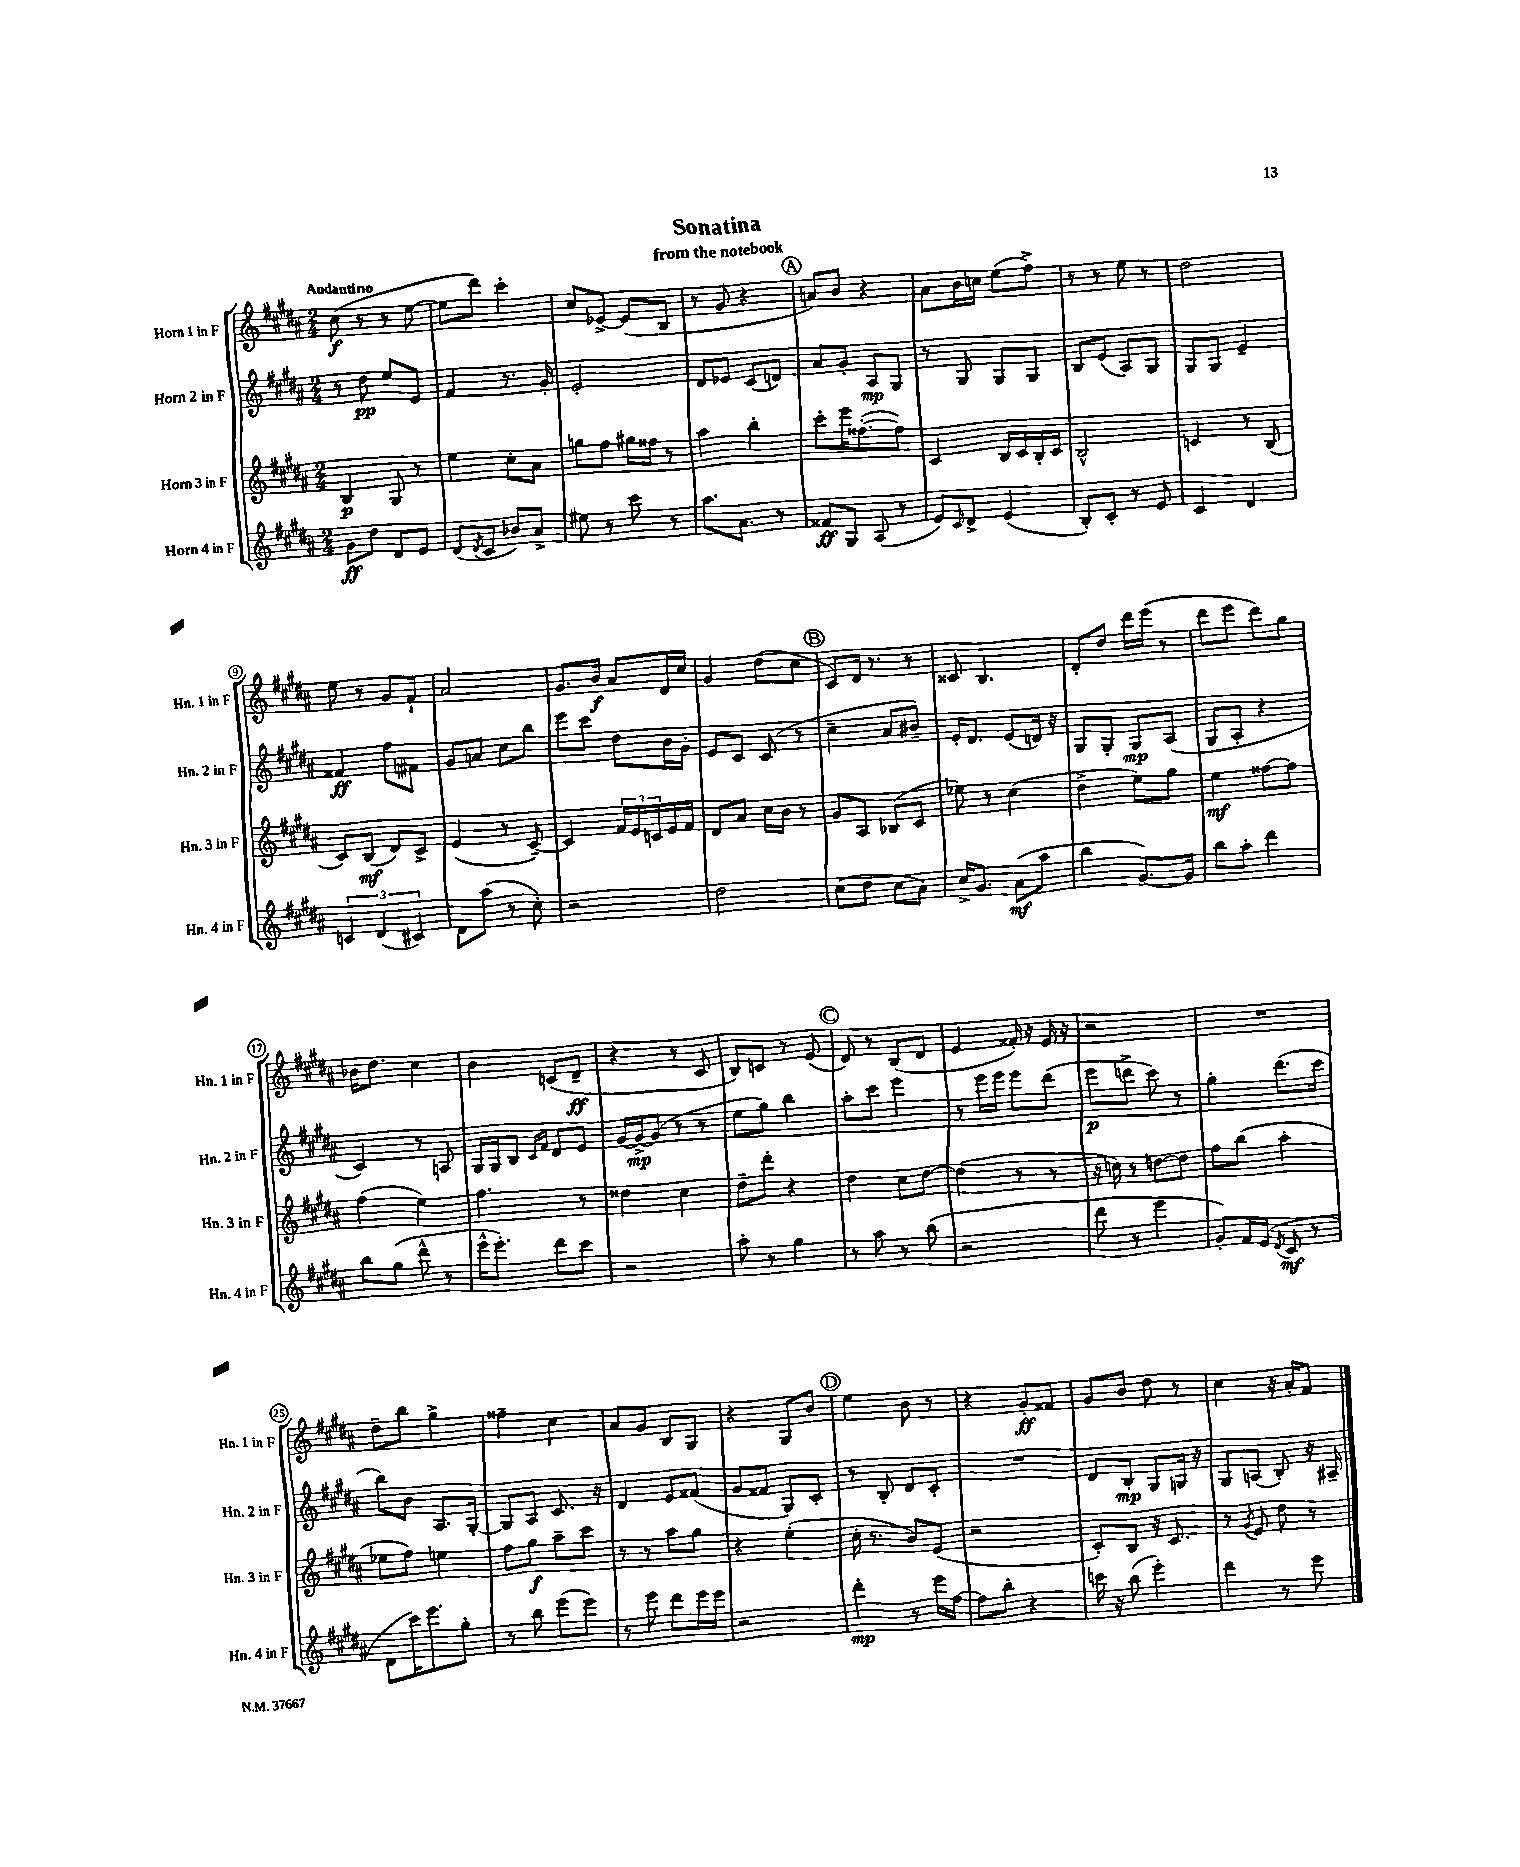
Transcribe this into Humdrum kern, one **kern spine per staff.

**kern	**kern	**kern	**kern
*staff4	*staff3	*staff2	*staff1
*clefG2	*clefG2	*clefG2	*clefG2
*k[f#c#g#d#a#]	*k[f#c#g#d#a#]	*k[f#c#g#d#a#]	*k[f#c#g#d#a#]
*M2/4	*M2/4	*M2/4	*M2/4
8g#\L	4B/	8r	(8cc#\
8dd#\J	.	8dd#\	8r
8d#/L	8G#/	8ee/L	8r
8e/J	8r	8e/J	[8ee\
=	=	=	=
(8d#/L	4ee\	4f#/	8ee\]L
8qd#/	.	.	.
8c#/J	.	.	8ddd#\J)
8b-/L)	8cc#'\L	8.r	4ccc#'\
8a#^/J	8a#\J	.	.
.	.	16g#'/	.
=	=	=	=
8ee#\	8gg\L	2e'/	8cc#/L
8r	8ff#\J	.	[8e-^/J
8ccc#\	16gg#\LL	.	(8e-/]L
.	16ff##\JJ	.	.
8r	8r	.	8B/J
=	=	=	=
8.aa#\L	4aa#\	8d#/L	8r
.	.	8e-/J	8g#/
8.a#\J	.	.	.
.	4bb'\	(8c#/L	4r
8r	.	8d/J)	.
=	=	=	=
8f##/L	8ccc#'\L	8a#/L	8a/L)
8G#/J	16eee\K	8g#'/J	8b/J
.	([8.ff##'\	.	.
(8A#/	.	8A#/L	4r
8r	8ff##\]J)	8G#/J	.
=	=	=	=
8e/L)	4c#/	8r	8a#\L
16qqc#/	.	.	.
8d#^/J	.	8G#/	16b\L
.	.	.	16cc\JJ
(4e/	16B/LL	8G#/L	(8ee\L
.	16c#/	.	.
.	16B'/	8G#/J	8ff#^\J)
.	16c#/JJ	.	.
=	=	=	=
8B'/L)	2B^^/	8B/L	8r
8c#'/J	.	(8e/J	8r
8r	.	8A#/L)	8ee\
8e/	.	8G#/J	8r
=	=	=	=
4c#/	4c/	8G#/L	2dd#\
.	.	8G#/J	.
4d#/	8r	4e~/	.
.	(8B/	.	.
=	=	=	=
6c/	8c#/L)	4f##/	8ee\
.	(8B/J	.	8r
(6d#/	.	.	.
.	8d#/L)	8ff#\L	8g#/L
6c#/)	.	.	.
.	8c#^/J	8f#\J	8f#`/J
=	=	=	=
8d#\L	(4e/	8g#/L	2a#/
(8aa#\J	.	8a/J	.
8r	8r	8cc#\L	.
8cc#'\)	[8c#~/)	8bb\J	.
=	=	=	=
2r	4c#/]	8eee\L	8.g#/L
.	.	8ccc#\J	.
.	.	.	16b/Jk
.	24f#/LL	8dd#\L	8a#/L
.	24e/	.	.
.	24c/	.	.
.	16e/	16b\L	16d#/L
.	16f#/JJ	16g#'\JJ	16cc#/JJ
=	=	=	=
2dd#\	8d#/L	8e/L	4g#/
.	8a#/J	8c#/J	.
.	16cc#\LL	(8c#/	(8dd#\L
.	16b\JJ	.	.
.	8r	8r	8cc#\J
=	=	=	=
(8cc#\L	8g#/L	4cc#~\	8c#/L)
8dd#\J	8A#/J	.	16d#/Jk
.	.	.	8.r
8cc#\L	(8B-/L	8a#/L	.
8a#\J)	8c#/J	8b#~/J)	8r
=	=	=	=
16cc#^/LK	8ee-\)	16e'/LK	8c##/
8.g#/J	.	8.d#/J	.
.	8r	.	4.B/
(8a#\L	(4cc#\	(8e/L	.
8aa#\J	.	16d/Jk)	.
.	.	16r	.
=	=	=	=
4bb\	4dd#^\	8G#/L	8d#'/L
.	.	8G#'/J	8dd#/J
[8.g#/L)	8ee\L)	8G#/L	16ddd#\LL
.	.	.	(16eee\JJ
.	8gg#\J	(8A#/J	8r
16g#/]Jk	.	.	.
=	=	=	=
8bb\L	4ee\	8G#/L	8ddd#\L
8aa#'\J	.	8A#'/J	8eee\J
4ddd#\	[8ff##\L	4r	8ddd#\L)
.	8ff##\]J	.	8gg#\J
=	=	=	=
8bb\L	(4ff#\	4c#/)	16b-\LK
.	.	.	8.dd#\J
(8gg#\J	.	.	.
8ddd#^^\	4ee\)	8r	4cc#\
8r	.	8A/	.
=	=	=	=
16eee^^\LK	4.ff#\	16G#/LL	4b\
8.eee'\J)	.	16G#/J	.
.	.	8B/J	.
.	.	16qqc#/LL	.
.	.	16qqf#/JJ	.
8ddd#\L	.	8d#/L	(8c/L
8ccc#\J	8r	8e/J	8d#~/J
=	=	=	=
2r	4dd##\	[16g#/LL	4r
.	.	16g#^/_J	.
.	.	(8g#/]J	.
.	4cc#\	8r	8r
.	.	8r	8c#/
=	=	=	=
8aa#'\	8dd#~\L	8ee\L	8B/L)
8r	8ddd#'\J	8gg#\J)	8c/J
4gg#\	4r	4bb\	8r
.	.	.	(8e/
=	=	=	=
8r	4dd#\	8aa#'\L	8d#/)
8aa#\	.	8ccc#\J	8r
8r	8cc#\L	4eee\	(8B/L
(8bb\	[8dd#\J	.	8d#/J
=	=	=	=
2r	(4dd#\]	8r	4e/
.	.	16eee\LL	.
.	.	16eee\JJ	.
.	8r	8eee\L	16f##'/)
.	.	.	16r
.	8r	(8ddd#\J	16e/
.	.	.	16r
=	=	=	=
8ddd#\	16r	8eee\L	2r
.	16cc\)	.	.
8r	8r	8ddd^\J	.
4eee\	[8dd\L	8ccc#\)	.
.	8dd\]J	8r	.
=	=	=	=
8g#'/L)	8ff#\L	4gg#'\	2r
16f#/L	(8bb\J	.	.
(16e/JJ	.	.	.
8qd#/	.	.	.
8c#/	4aa#'\	(8.ddd#\L	.
8r	.	.	.
.	.	16ccc#\Jk	.
=	=	=	=
8d#\L	8ee-\L	8bb\L)	8dd#~\L
16ccc#\K)	8ff#\J)	8b\J	8bb\J
8.eee\	.	.	.
.	4ee\	8.A#/L	4gg#^\
8gg#'\J	.	.	.
.	.	[16G#'/Jk	.
=	=	=	=
8r	8ff#\L	8G#/]L	4ff##~\
8bb\	8gg#\J	8A#/J	.
(8eee\L	8aa#~\L	8.c#/	4cc#\
8eee\J)	8ccc#\J	.	.
.	.	16r	.
=	=	=	=
8r	8r	4d#/	8a#/L
8eee\	8r	.	8g#/J
8ddd#\L	8aa#\L	8e/L	8B/L
16eee\L	8gg#\J	(8f##/J	8G#/J
16eee\JJ	.	.	.
=	=	=	=
2r	4r	8g#/L	4r
.	.	8f##/J	.
.	(4ee'\	8G#/L)	8G#/L
.	.	8c#'/J	8b/J
=	=	=	=
4ddd#'\	16cc#'\	8r	4ee\
.	8.r	.	.
.	.	8B'/	.
8r	8b/L)	8d#/L	8b\
16eee\LL	(8e/J	8c#'/J	8r
[16ff#\JJ	.	.	.
=	=	=	=
8ff#\]L	2r	2r	4r
8bb'\J	.	.	.
4r	.	.	8g#'/L
.	.	.	8f##/J
=	=	=	=
16ccc\	8c#'/L)	8d#/L	8g#/L
16r	.	.	.
(8bb\	8B/J	8B'/J	8b/J
4eee'\)	16r	8G#/L	8dd#\
.	8.c#/	.	.
.	.	16G/Jk	8r
.	.	16r	.
=	=	=	=
4ddd#\	8r	8G#/L	4cc#\
.	8qg#/	.	.
.	8e/	(8A/J	.
8r	8dd#\	8B'/)	16r
.	.	.	16a#'/LK
8eee\	8r	16r	8f#/J
.	.	16A#~/	.
==	==	==	==
*-	*-	*-	*-
